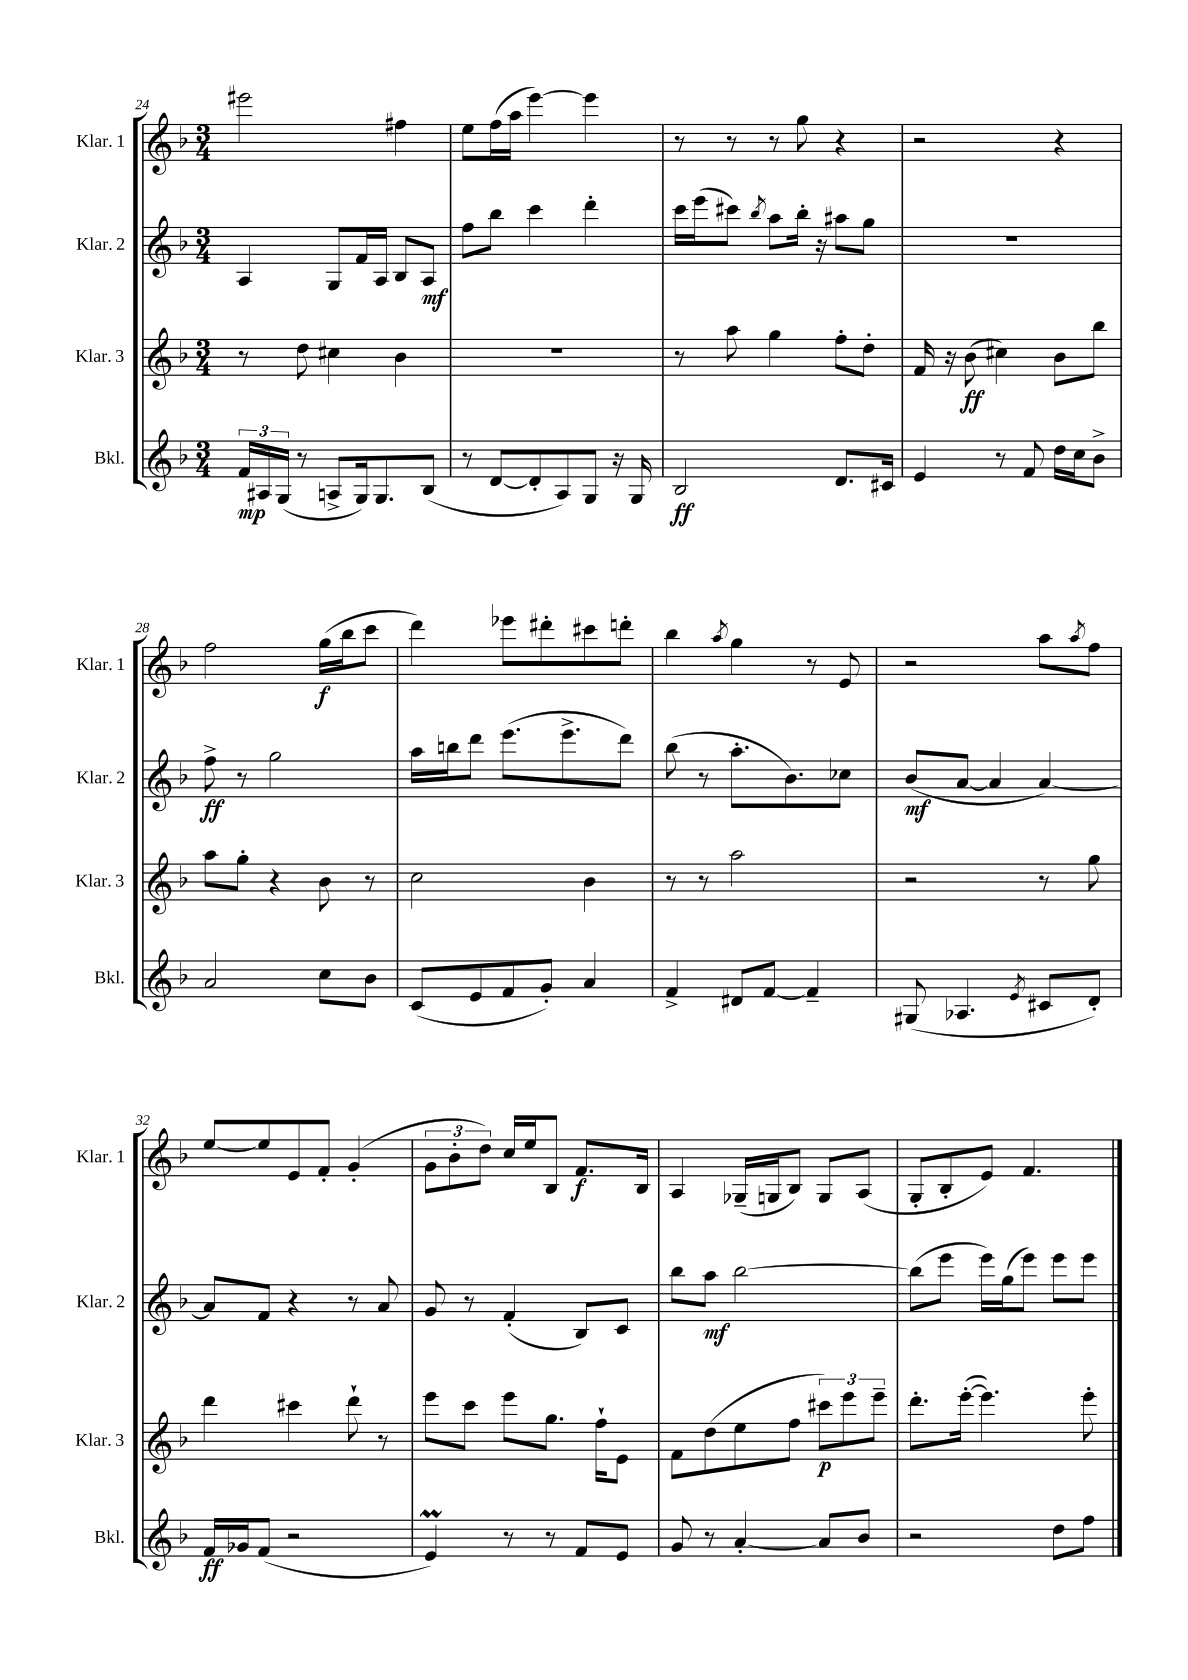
<<
\new StaffGroup <<
\new Staff = "s0" \with { instrumentName = "Klar. 1" shortInstrumentName = "Klar. 1" } {
    \clef treble \key f \major \numericTimeSignature \time 3/4
    eis'''2 fis''4 |
    e''8 f''16( a''16 e'''4~) e'''4 |
    r8 r8 r8 g''8 r4 |
    r2 r4 |
    f''2 g''16\f( bes''16 c'''8 |
    d'''4) ees'''8 dis'''8-. cis'''8 d'''8-. |
    bes''4 \acciaccatura { a''8 } g''4 r8 e'8 |
    r2 a''8 \acciaccatura { a''8 } f''8 |
    e''8~ e''8 e'8 f'8-. g'4-.( |
    \tuplet 3/2 { g'8 bes'8-. d''8) } c''16 e''16 bes8 f'8.\f bes16 |
    a4 ges16--( g16 bes8) g8 a8( |
    g8-. bes8-. e'8) f'4. \bar "|." |
}
\new Staff = "s1" \with { instrumentName = "Klar. 2" shortInstrumentName = "Klar. 2" } {
    \clef treble \key f \major \numericTimeSignature \time 3/4
    a4 g8 f'16 a16 bes8 a8\mf |
    f''8 bes''8 c'''4 d'''4-. |
    c'''16 e'''16( cis'''8) \acciaccatura { bes''8 } a''8 bes''16-. r16 ais''8 g''8 |
    R2. |
    f''8->\ff r8 g''2 |
    a''16 b''16 d'''8 e'''8.( e'''8.-> d'''8) |
    bes''8( r8 a''8.-. bes'8.) ces''8 |
    bes'8\mf( a'8~ a'4 a'4~) |
    a'8 f'8 r4 r8 a'8 |
    g'8 r8 f'4-.( bes8) c'8 |
    bes''8 a''8\mf bes''2~ |
    bes''8( e'''8 e'''16) g''16( e'''8) e'''8 e'''8 \bar "|." |
}
\new Staff = "s2" \with { instrumentName = "Klar. 3" shortInstrumentName = "Klar. 3" } {
    \clef treble \key f \major \numericTimeSignature \time 3/4
    r8 d''8 cis''4 bes'4 |
    R2. |
    r8 a''8 g''4 f''8-. d''8-. |
    f'16 r16 bes'8\ff( cis''4) bes'8 bes''8 |
    a''8 g''8-. r4 bes'8 r8 |
    c''2 bes'4 |
    r8 r8 a''2 |
    r2 r8 g''8 |
    d'''4 cis'''4 d'''8-! r8 |
    e'''8 c'''8 e'''8 g''8. f''16-! e'8 |
    f'8 d''8( e''8 f''8 \tuplet 3/2 { cis'''8\p) e'''8 e'''8-- } |
    d'''8.-. e'''16~-.( e'''4.) e'''8-. \bar "|." |
}
\new Staff = "s3" \with { instrumentName = "Bkl." shortInstrumentName = "Bkl." } {
    \clef treble \key f \major \numericTimeSignature \time 3/4
    \tuplet 3/2 { f'16\mp ais16 g16( } r8 a8-> g16) g8. bes8( |
    r8 d'8~ d'8-. a8) g8 r16 g16 |
    bes2\ff d'8. cis'16 |
    e'4 r8 f'8 d''16 c''16 bes'8-> |
    a'2 c''8 bes'8 |
    c'8( e'8 f'8 g'8-.) a'4 |
    f'4-> dis'8 f'8~ f'4-- |
    gis8( aes4. \acciaccatura { e'8 } cis'8 d'8-.) |
    f'16\ff ges'16 f'8( r2 |
    e'4\prall) r8 r8 f'8 e'8 |
    g'8 r8 a'4~-. a'8 bes'8 |
    r2 d''8 f''8 \bar "|." |
}
>>
>>
\layout { \context { \Score currentBarNumber = #24 } }
